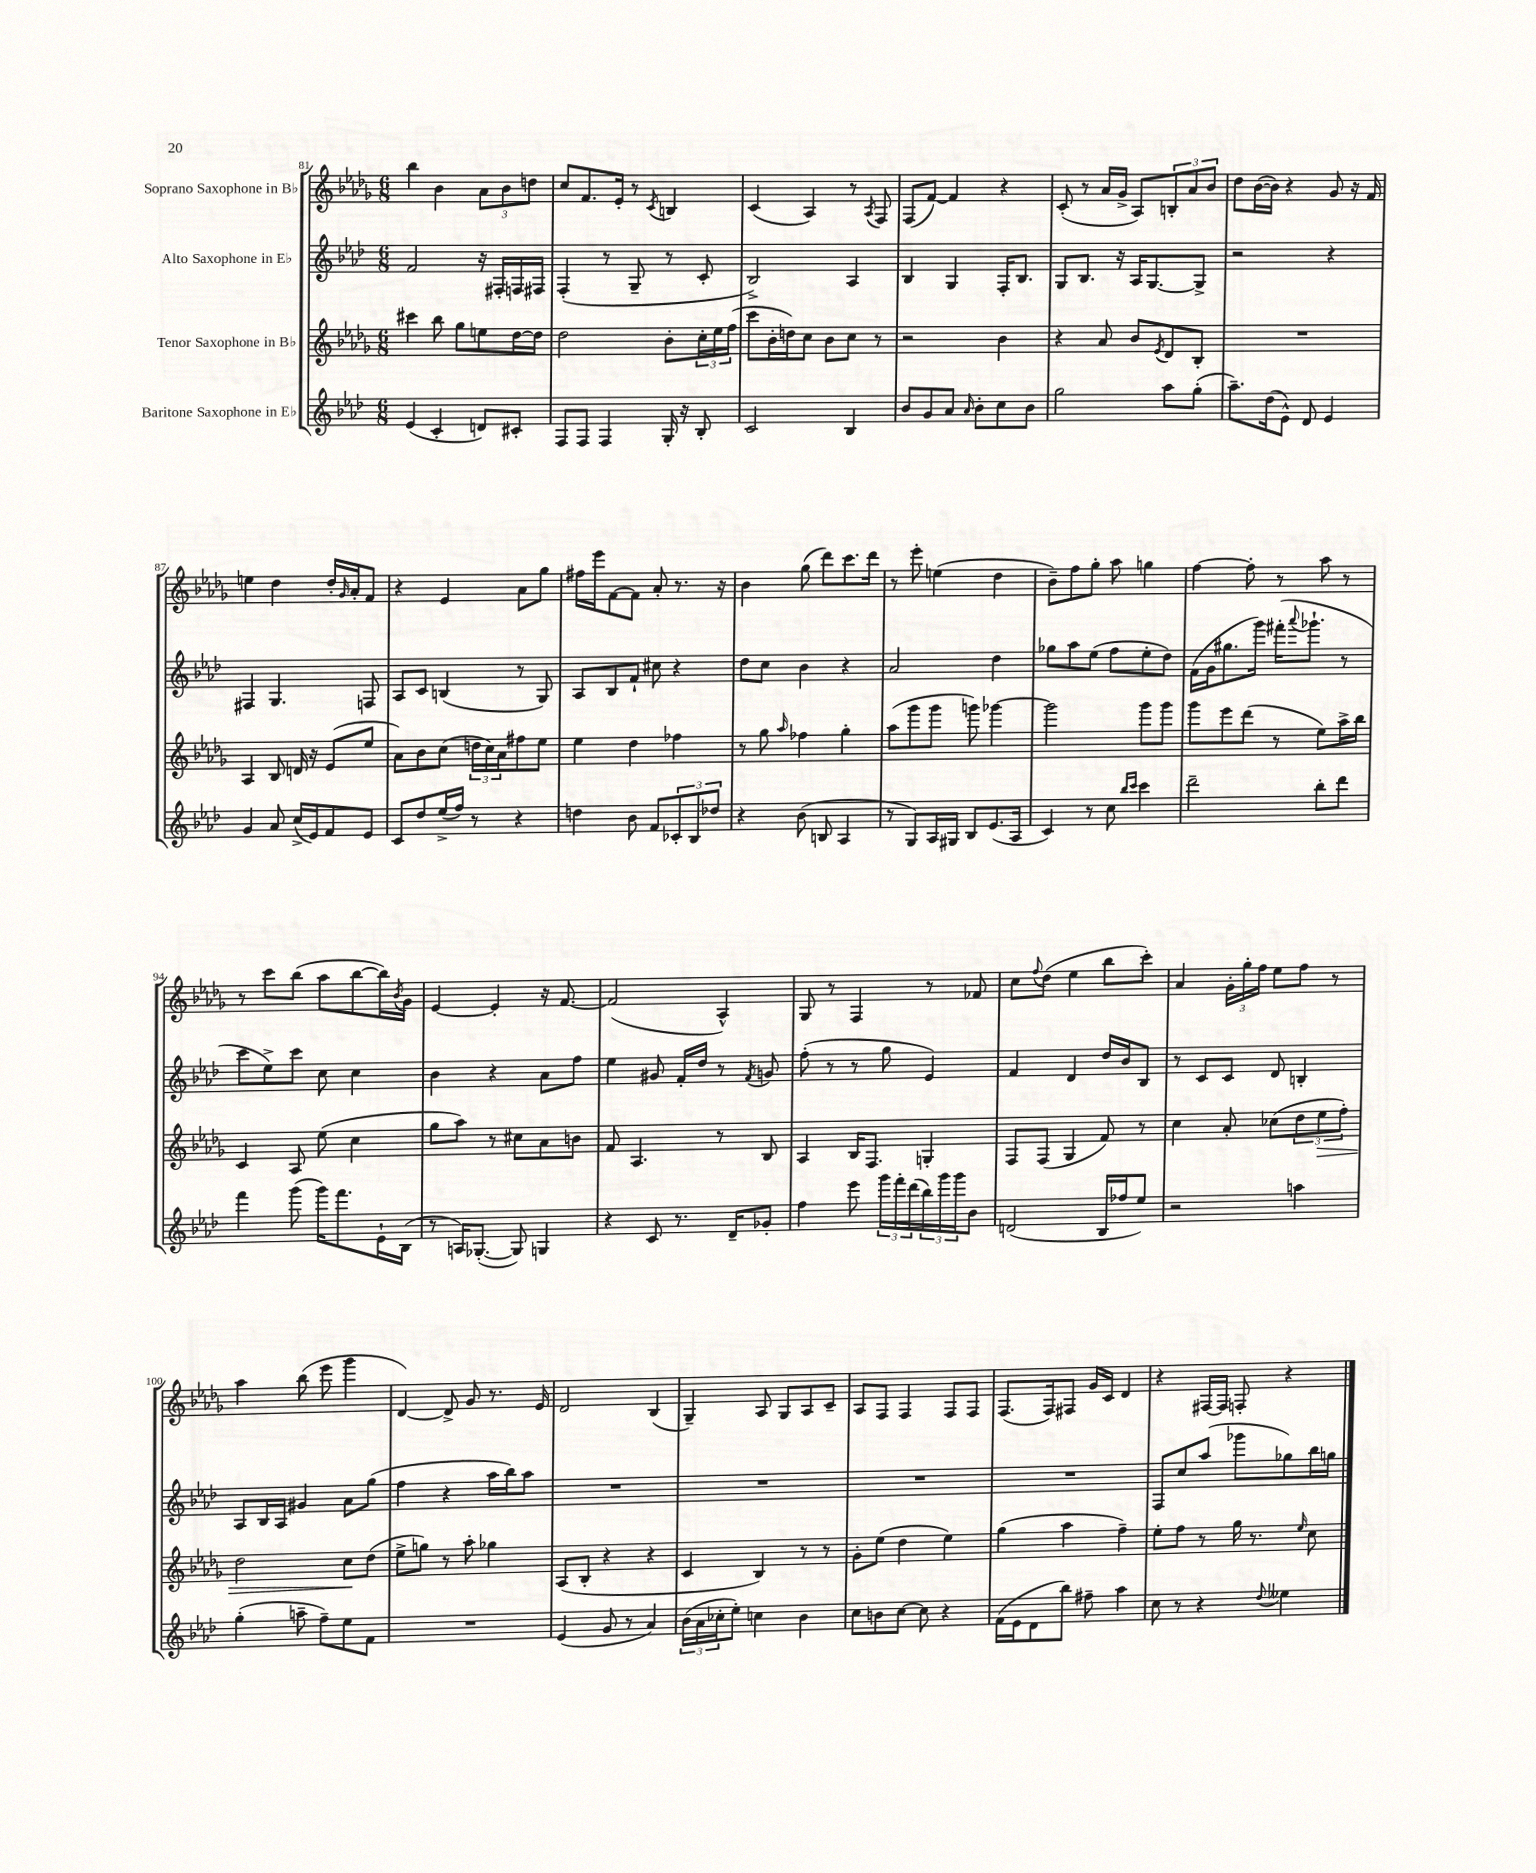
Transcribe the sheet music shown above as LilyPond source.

<<
\new StaffGroup <<
\new Staff = "s0" \with { instrumentName = "Soprano Saxophone in Bb" } {
    \clef treble \key des \major \numericTimeSignature \time 6/8
    bes''4 bes'4 \tuplet 3/2 { aes'8 bes'8 d''8 } |
    c''8 f'8. ees'16-. r8 \acciaccatura { c'8 } b4 |
    c'4( aes4) r8 \acciaccatura { aes8 } f8 |
    f8( f'8~) f'4 r4 |
    c'8-.( r8 aes'16 ges'16-> aes8) \tuplet 3/2 { b8-. aes'8 bes'8 } |
    des''8 bes'16~( bes'16) r4 ges'8 r16 f'16 |
    e''4 des''4 des''16-. \grace { ges'16 } aes'16-. f'8 |
    r4 ees'4 aes'8 ges''8 |
    fis''16 ees'''16 f'8~ f'8 aes'8-. r8. r16 |
    bes'4 ges''8( des'''8) c'''8. des'''16 |
    r8 ees'''8-. e''4( des''4 |
    bes'8--) f''8 ges''8-. aes''8 g''4 |
    f''4~ f''8-. r8 aes''8 r8 |
    r8 c'''8 bes''8( aes''8 bes''8~ bes''16) \acciaccatura { bes'8 } ges'16 |
    ees'4~ ees'4-. r16 f'8.~ |
    f'2( aes4-^) |
    ges8 r8 f4 r8 fes'8 |
    c''8 \appoggiatura { f''8 } des''8( ees''4 bes''8 c'''8-.) |
    aes'4 \tuplet 3/2 { ges'16-. ges''16-. f''16 } ees''8 f''8 r8 |
    aes''4 bes''8( ees'''8 ges'''4 |
    des'4~) des'8-> ges'8 r8. ees'16 |
    des'2 bes4( |
    ges4--) aes8 ges8 aes8 c'8-- |
    aes8 f8 f4 f8 f8 |
    f8.( f16) fis8 ges'16 c'16 des'4 |
    r4 fis16~ fis16 f8-. r4 \bar "|." |
}
\new Staff = "s1" \with { instrumentName = "Alto Saxophone in Eb" } {
    \clef treble \key aes \major \numericTimeSignature \time 6/8
    f'2 r16 fis16-. f16 fis16 |
    f4-.( r8 g8-- r8 c'8-. |
    bes2->) aes4 |
    bes4 g4 f16-. bes8. |
    g8 bes8. r16 aes16 g8.~ g8-> |
    r2 r4 |
    fis4 g4. f8 |
    aes8 c'8 b4( r8 g8) |
    aes8 bes8 f'8-! cis''8 r4 |
    des''8 c''8 bes'4 r4 |
    aes'2 des''4 |
    ges''8 aes''8 ees''8( f''8 ees''8-. des''8) |
    f'16( g'16 gis''8. g'''16) fis'''16-.( \appoggiatura { aes'''8 } ges'''8.-! r8 |
    c'''8 ees''8->) c'''8 c''8 c''4 |
    bes'4 r4 aes'8 f''8 |
    ees''4 gis'8 f'16-. des''16 r8 \acciaccatura { f'8 } g'8 |
    f''8-.( r8 r8 g''8 ees'4) |
    f'4 des'4 des''16 bes'16 bes8 |
    r8 c'8 c'8 des'8 b4-. |
    aes8 bes16 aes16 gis'4 aes'8 g''8( |
    f''4 r4 aes''16 bes''16) aes''8 |
    R2. |
    R2. |
    R2. |
    R2. |
    f8 c''8 aes''8( ges'''8 ges''8) bes''16 g''16 \bar "|." |
}
\new Staff = "s2" \with { instrumentName = "Tenor Saxophone in Bb" } {
    \clef treble \key des \major \numericTimeSignature \time 6/8
    cis'''4 bes''8 ges''8 e''8 des''16~ des''16 |
    des''2 bes'8-. \tuplet 3/2 { c''16-. ees''16 f''16( } |
    c'''8 bes'16-. d''16) c''8 bes'8 c''8 r8 |
    r2 bes'4 |
    r4 aes'8 bes'8 \acciaccatura { ees'8 } des'8 bes8-. |
    R2. |
    aes4 bes8 d'16 r16 ees'8( ees''8 |
    aes'8) bes'8 c''8( \tuplet 3/2 { d''16 c''16) aes'16 } fis''8 ees''8 |
    ees''4 des''4 fes''4 |
    r8 ges''8 \grace { aes''16 } fes''4 ges''4-. |
    aes''8( ges'''8 ges'''8 g'''8) ges'''4~ |
    ges'''2 ges'''8 ges'''8 |
    ges'''8 ees'''8 des'''8( r8 ees''8) aes''16-> bes''16 |
    c'4 aes8 ees''8( c''4 |
    ges''8 aes''8) r8 cis''8 aes'8 b'8 |
    f'8 aes4. r8 bes8 |
    aes4 bes16 f8. g4-. |
    f8 f8( ges4 f'8) r8 |
    c''4 aes'8-. ces''8( \tuplet 3/2 { des''8 ees''8\> f''8-.) } |
    des''2 c''8\! des''8( |
    ees''8-> g''8) r8 aes''8-. ges''4 |
    aes8( bes8-. r4 r4 |
    c'4 bes4) r8 r8 |
    ges'8-. ees''8( des''4 ees''4) |
    ges''4( aes''4 f''4--) |
    ees''8-. f''8 r8 ges''16 r8. \grace { ees''16 } c''8 \bar "|." |
}
\new Staff = "s3" \with { instrumentName = "Baritone Saxophone in Eb" } {
    \clef treble \key aes \major \numericTimeSignature \time 6/8
    ees'4( c'4-. d'8) cis'8-. |
    f8 f8 f4 g16-. r16 bes8-. |
    c'2 bes4 |
    bes'8 g'8 aes'8 \grace { aes'16 } bes'8-. c''8 bes'8 |
    g''2 aes''8 g''8-.( |
    aes''8.--) des''16( ees'8-^) des'8 ees'4 |
    g'4 aes'8 c''16->( ees'16) f'8 ees'8 |
    c'8 des''8 ees''16->( f''16) r8 r4 |
    d''4 bes'8 f'8 \tuplet 3/2 { ces'8-. bes8 des''8 } |
    r4 bes'8( b8 aes4 |
    r8 g8) aes16 gis16 bes8 ees'8.( aes16 |
    c'4) r8 c''8 \grace { bes''16 c'''16 } c'''4 |
    des'''2-- bes''8-. des'''8 |
    f'''4 g'''8( g'''16) f'''8. ees'16-! bes16( |
    r8 a16) ges8.~-.( ges8) g4 |
    r4 c'8 r8. des'16-- ges'8-. |
    f''4 ees'''8 \tuplet 3/2 { g'''16 f'''16-. des'''16( } \tuplet 3/2 { bes''16) g'''16 g'''16 } bes'8 |
    d'2( bes16 fes''16 ees''8) |
    r2 a''4 |
    g''4-.( a''8-- f''8--) ees''8 f'8 |
    R2. |
    ees'4( g'8 r8 aes'4) |
    \tuplet 3/2 { bes'16( aes'16 ces''16-. } ees''8-.) c''4 bes'4 |
    c''8 b'8 c''8~ c''8 r4 |
    f'16( ees'16 des'8 bes''8) fis''8-- aes''4 |
    c''8 r8 r4 \appoggiatura { des''8 } eeses''4 \bar "|." |
}
>>
>>
\layout { \context { \Score currentBarNumber = #81 } }
